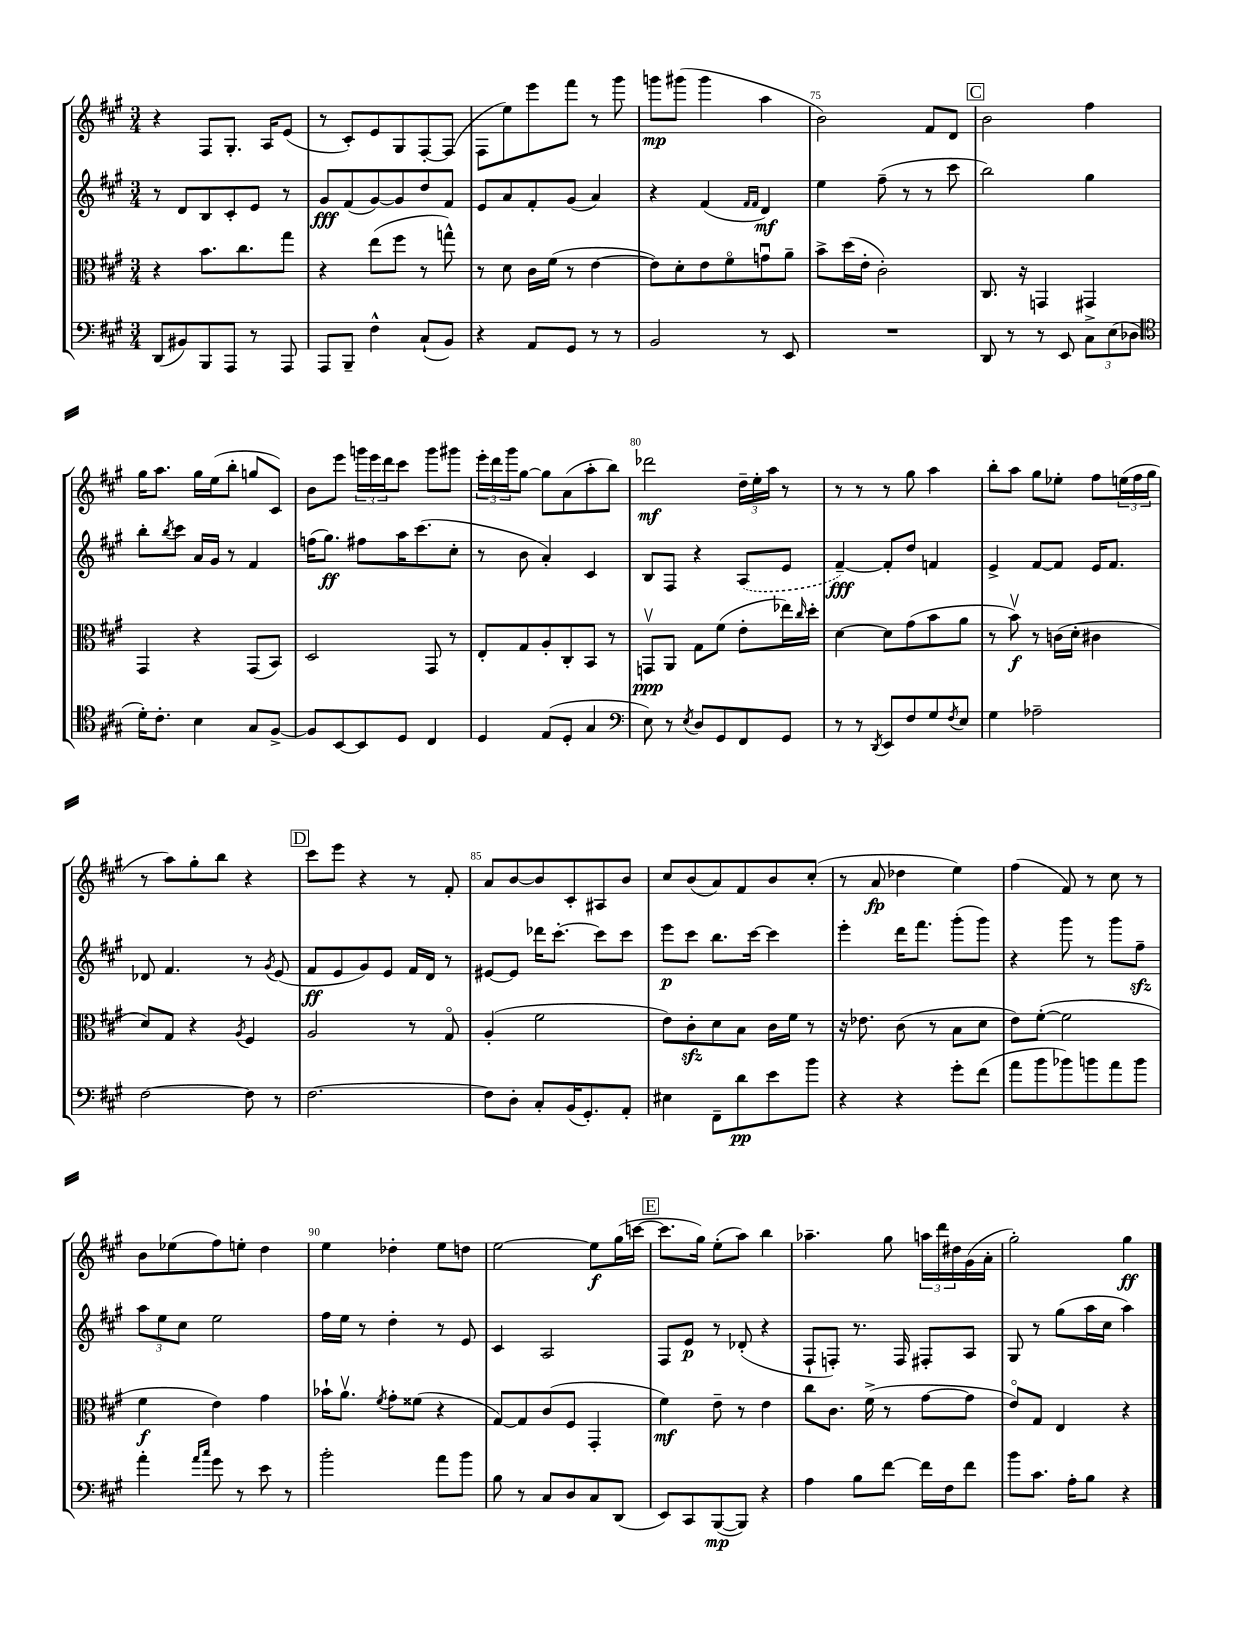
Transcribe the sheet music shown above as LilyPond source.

<<
\new StaffGroup <<
\new Staff = "s0" {
    \clef treble \key a \major \numericTimeSignature \time 3/4
    r4 fis8 gis8.-. a16 e'8( |
    r8 cis'8-.) e'8 gis8 fis8~-. fis8( |
    fis8 e''8) e'''8 fis'''8 r8 gis'''8 |
    g'''8\mp gis'''8( gis'''4 a''4 |
    b'2) fis'8 d'8 |
    \mark \markup { \box "C" } b'2 fis''4 |
    gis''16 a''8. gis''16 e''16( b''8-. g''8 cis'8) |
    b'8 e'''8 \tuplet 3/2 { g'''16 e'''16 d'''16 } cis'''8 g'''8 gis'''8 |
    \tuplet 3/2 { e'''16-. d'''16 gis'''16 } gis''8~ gis''8 a'8( a''8-. b''8) |
    des'''2\mf \tuplet 3/2 { d''16-- e''16-. a''16 } r8 |
    r8 r8 r8 gis''8 a''4 |
    b''8-. a''8 gis''8 ees''8-. fis''8 \tuplet 3/2 { e''16( fis''16 gis''16 } |
    r8 a''8) gis''8-. b''8 r4 |
    \mark \markup { \box "D" } cis'''8 e'''8 r4 r8 fis'8-. |
    a'8 b'8~ b'8 cis'8-. ais8 b'8 |
    cis''8 b'8( a'8) fis'8 b'8 cis''8-.( |
    r8 a'8\fp des''4 e''4) |
    fis''4( fis'8) r8 cis''8 r8 |
    b'8 ees''8( fis''8) e''8-. d''4 |
    e''4 des''4-. e''8 d''8 |
    e''2~ e''8\f gis''16( c'''16~ |
    \mark \markup { \box "E" } c'''8. gis''16) e''8-.( a''8) b''4 |
    aes''4.-- gis''8 \tuplet 3/2 { a''16 d'''16 dis''16 } gis'16( a'16-. |
    gis''2-.) gis''4\ff \bar "|." |
}
\new Staff = "s1" {
    \clef treble \key a \major \numericTimeSignature \time 3/4
    r8 d'8 b8 cis'8-. e'8 r8 |
    gis'8\fff fis'8( gis'8~) gis'8 d''8 fis'8 |
    e'8 a'8 fis'8-. gis'8( a'4) |
    r4 fis'4( \grace { fis'16 fis'16 } d'4\mf) |
    e''4 fis''8--( r8 r8 cis'''8 |
    \mark \markup { \box "C" } b''2) gis''4 |
    b''8-. \acciaccatura { b''8 } cis'''8 a'16 gis'16 r8 fis'4 |
    f''16( gis''8.\ff) fis''8 a''16 cis'''8.( cis''8-. |
    r8 b'8 a'4-.) cis'4 |
    b8 fis8 r4 \once \slurDashed a8( e'8 |
    fis'4~--\fff) fis'8-. d''8 f'4 |
    e'4-> fis'8~ fis'8 e'16 fis'8. |
    des'8 fis'4. r8 \acciaccatura { gis'8 } e'8( |
    \mark \markup { \box "D" } fis'8\ff e'8 gis'8) e'8 fis'16 d'16 r8 |
    eis'8~ eis'8 des'''16 cis'''8.~-. cis'''8 cis'''8 |
    e'''8\p cis'''8 b''8. cis'''16~ cis'''4 |
    e'''4-. d'''16 fis'''8. gis'''8-.( gis'''8) |
    r4 gis'''8 r8 gis'''8 fis''8--\sfz |
    \tuplet 3/2 { a''8 e''8 cis''8 } e''2 |
    fis''16 e''16 r8 d''4-. r8 e'8 |
    cis'4 a2 |
    \mark \markup { \box "E" } fis8 e'8\p r8 des'8-.( r4 |
    fis8-! f8-.) r8. f16 fis8-. a8 |
    gis8 r8 gis''8( a''16 cis''16 a''4) \bar "|." |
}
\new Staff = "s2" {
    \clef alto \key a \major \numericTimeSignature \time 3/4
    r4 b'8. cis''8. gis''8 |
    r4 e''8( fis''8 r8 g''8-^) |
    r8 d'8 cis'16 fis'16( r8 e'4~ |
    e'8) d'8-. e'8 fis'8\flageolet g'8\downbow a'8-- |
    b'8-> d''16( e'16-. cis'2-.) |
    \mark \markup { \box "C" } cis8. r16 g,4 gis,4 |
    gis,4 r4 gis,8( b,8) |
    d2 gis,8 r8 |
    e8-. gis8 a8-. cis8-. b,8 r8 |
    g,8\upbow\ppp a,8 gis8 fis'8( e'8-. ees''16) \grace { cis''16 } d''16-. |
    d'4~ d'8 gis'8( b'8 a'8 |
    r8 b'8\upbow\f) r8 c'16( d'16-. cis'4 |
    d'8) gis8 r4 \acciaccatura { a8 } fis4 |
    \mark \markup { \box "D" } a2 r8 gis8\flageolet |
    a4-.( fis'2 |
    e'8) cis'8-.\sfz d'8 b8 cis'16 fis'16 r8 |
    r16 ees'8. cis'8( r8 b8 d'8 |
    e'8) fis'8~-.( fis'2 |
    fis'4\f e'4) gis'4 |
    bes'16-! a'8.\upbow \acciaccatura { fis'8 } gis'8-. fisis'8( r4 |
    gis8~) gis8 cis'8( fis8 gis,4-. |
    \mark \markup { \box "E" } fis'4\mf) e'8-- r8 e'4 |
    cis''8 cis'8. fis'16->( r8 gis'8~ gis'8 |
    e'8\flageolet) gis8 e4 r4 \bar "|." |
}
\new Staff = "s3" {
    \clef bass \key a \major \numericTimeSignature \time 3/4
    d,8( bis,8) b,,8 a,,8 r8 a,,8 |
    a,,8 b,,8-- fis4-^ cis8-!( b,8) |
    r4 a,8 gis,8 r8 r8 |
    b,2 r8 e,8 |
    R2. |
    \mark \markup { \box "C" } d,8 r8 r8 e,8 \tuplet 3/2 { cis8-> e8( des8 } |
    \clef tenor d'16-.) cis'8.-. b4 gis8 fis8~-> |
    fis8 b,8~ b,8 d8 cis4 |
    d4 e8( d8-. gis4 |
    \clef bass e8) r8 \acciaccatura { e8 } d8 gis,8 fis,8 gis,8 |
    r8 r8 \acciaccatura { d,8 } e,8 fis8 gis8 \acciaccatura { fis8 } e8 |
    gis4 aes2-- |
    fis2~ fis8 r8 |
    \mark \markup { \box "D" } fis2.~ |
    fis8 d8-. cis8-. b,16( gis,8.-.) a,8-. |
    eis4 fis,8-- d'8\pp e'8 b'8 |
    r4 r4 gis'8-. fis'8( |
    a'8 b'8 bes'8) b'8 a'8 b'8 |
    a'4-. \grace { a'16 cis''16 } gis'8 r8 e'8 r8 |
    b'2-. a'8 b'8 |
    b8 r8 cis8 d8 cis8 d,8( |
    \mark \markup { \box "E" } e,8) cis,8 b,,8~\mp( b,,8) r4 |
    a4 b8 fis'8~ fis'16 fis16 fis'8 |
    b'8 cis'8. a16-. b8 r4 \bar "|." |
}
>>
>>
\layout { \context { \Score currentBarNumber = #71 \override BarNumber.break-visibility = ##(#f #t #t) barNumberVisibility = #(every-nth-bar-number-visible 5) } }
